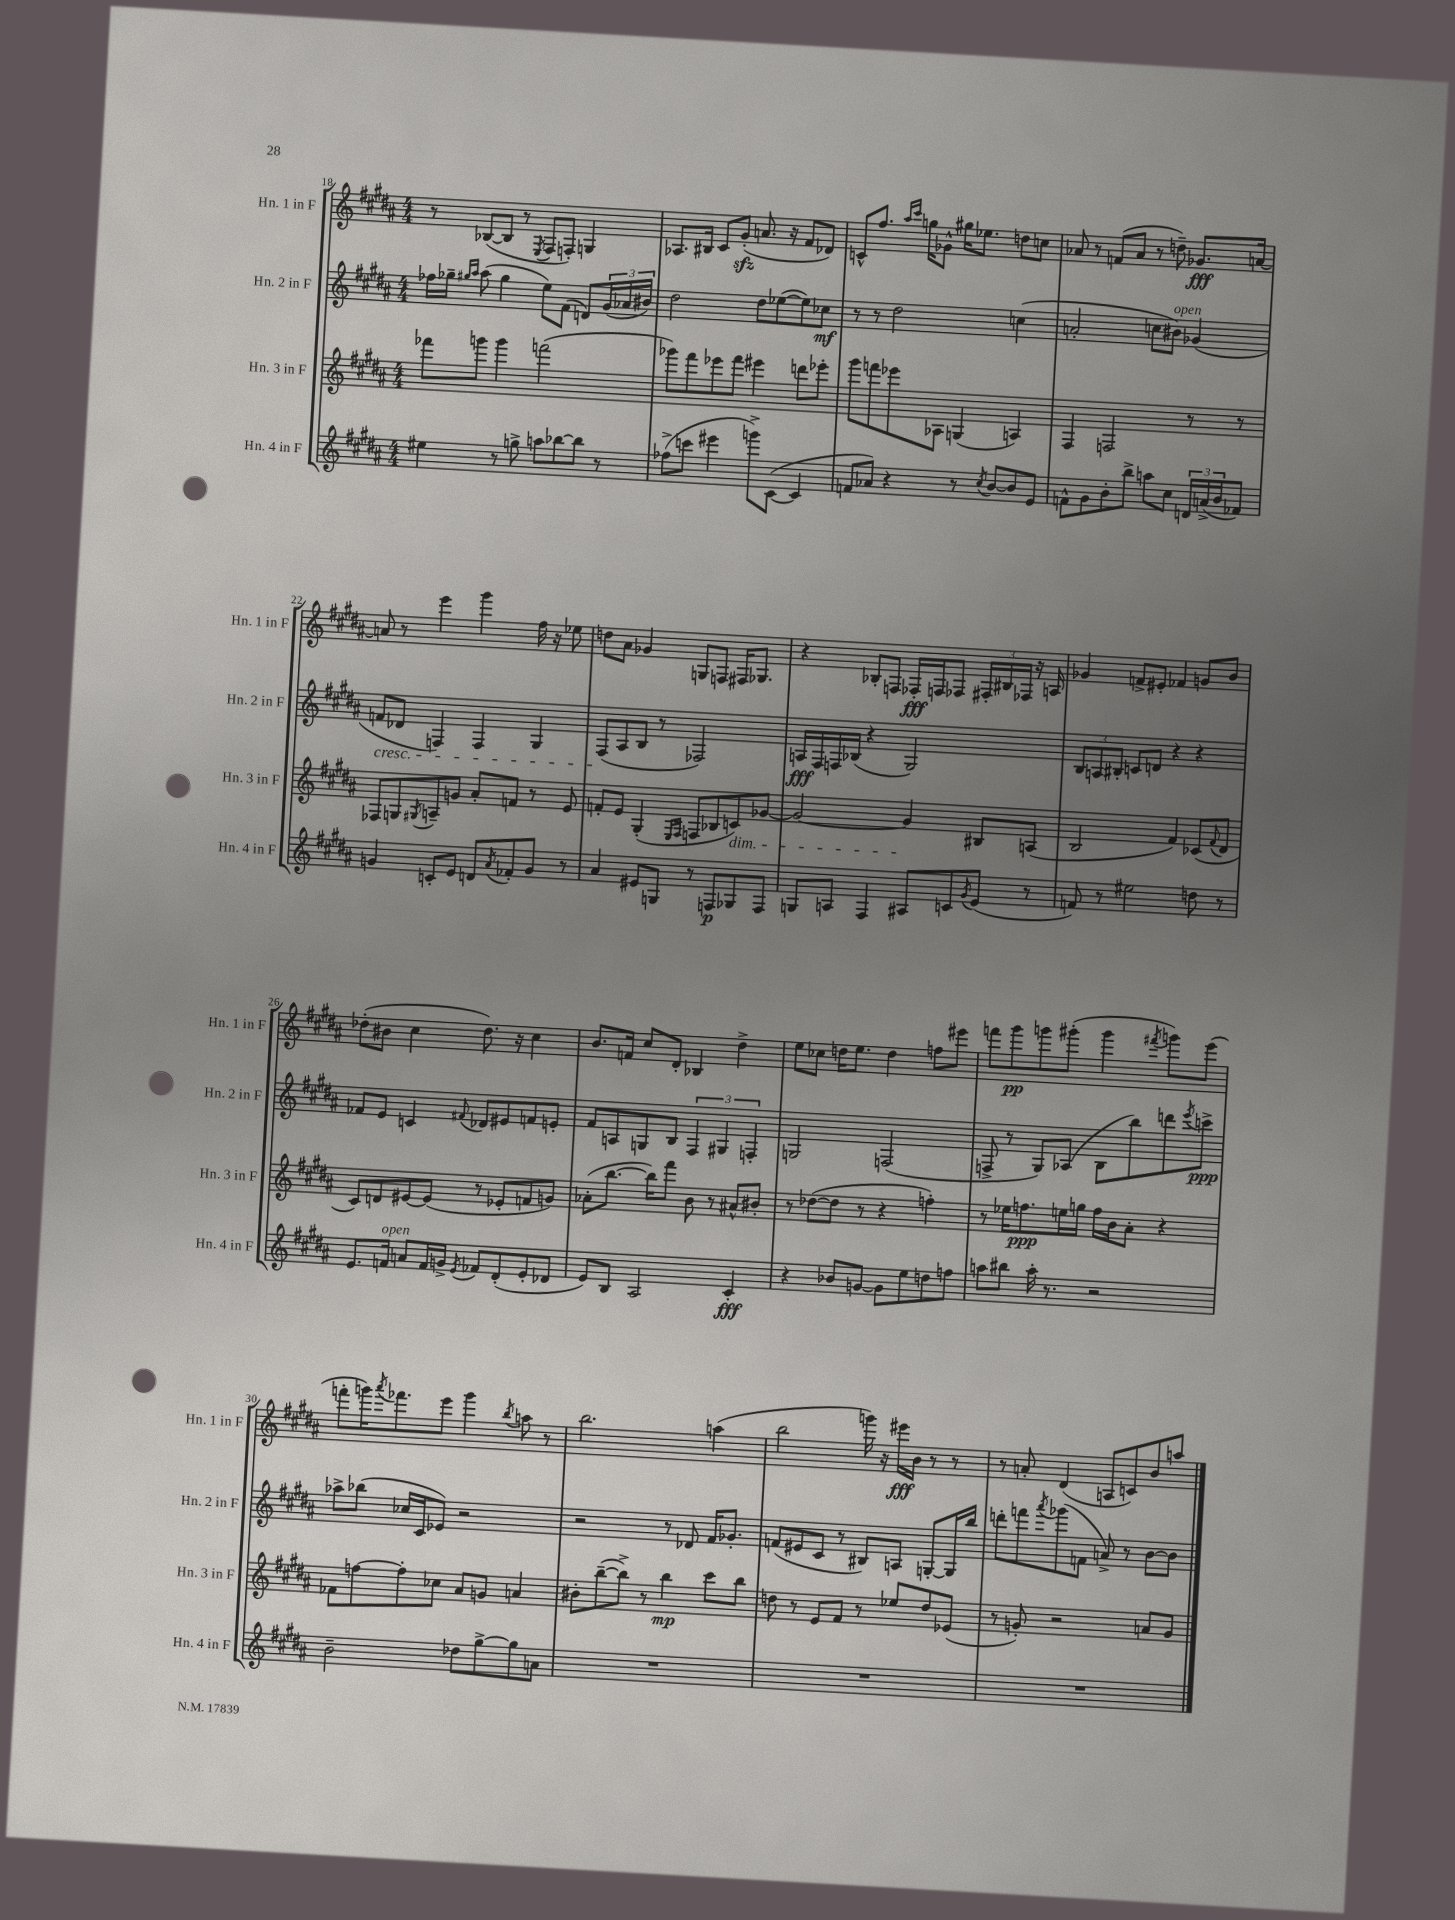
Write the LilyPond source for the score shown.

<<
\new StaffGroup <<
\new Staff = "s0" \with { instrumentName = "Hn. 1 in F" shortInstrumentName = "Hn. 1 in F" } {
    \clef treble \key b \major \numericTimeSignature \time 4/4
    r8 bes8~( bes8 r8 \acciaccatura { e8 } fis8 f8-.) g4 |
    aes8. bis16 cis'8 gis'8-.\sfz( a'8. r16 fis'8 des'8) |
    c'8-^ fis''8. \grace { ais''16 cis'''16 } g''16 ges'8-^ gis''16 ees''8. d''8 c''8 |
    aes'8 r8 f'8( aes'8 r8 d''8--) ges'8.\fff a'16~ |
    a'8 r8 e'''4 gis'''4 fis''16 r16 ees''8 |
    d''8 ais'8 ges'4 g8 f8 fis16 ges8. |
    r4 bes8-. f8 fes16-.\fff f16 fes8 \tuplet 3/2 { fis16-. bis16 fes16 } r16 a16 |
    ges'4 f'8-> eis'8-. fes'4 g'8 b'8 |
    des''8-.( bis'8 cis''4 des''8.) r16 cis''4 |
    b'8. f'16 cis''8 dis'8-. bes4 dis''4-> |
    e''8 ces''8 d''16 e''8. d''4 f''8 eis'''8 |
    f'''8 gis'''8\pp g'''8 gis'''8-.( gis'''4 \acciaccatura { fis'''8 } g'''8) e'''8( |
    f'''8-. g'''16) \acciaccatura { ais'''8 } fes'''8. e'''8 g'''4 \acciaccatura { b''8 } a''8 r8 |
    b''2. a''4( |
    b''2 g'''16) r16 eis'''16\fff b'16 r8 r8 |
    r8 a'8-. dis'4( a8 c'8) b'8 a''8 \bar "|." |
}
\new Staff = "s1" \with { instrumentName = "Hn. 2 in F" shortInstrumentName = "Hn. 2 in F" } {
    \clef treble \key b \major \numericTimeSignature \time 4/4
    fes''16 ges''16-- \grace { gis''16 ais''16 } ais''8( gis''4 e''8) fis'8( d'8) \tuplet 3/2 { gis'16( aes'16 bis'16) } |
    dis''2 dis''8 ees''8~( ees''8) ces''8\mf |
    r8 r8 dis''2 c''4( |
    a'2-. c''8 bis'8^\markup { \italic "open" }) ges'4( |
    f'8\cresc des'8 f4) f4 gis4 |
    fis8\!( ais8 b8 r8 fes2) |
    a16\fff fis16 f16 bes16( r4 gis2) |
    \tuplet 3/2 { b8 a8 bis8-. } c'8 d'8 r4 r4 |
    fes'8 e'8 c'4 \appoggiatura { fis'8 } des'8 eis'8 f'8 e'8-. |
    fis'8 a8 g8 b8 \tuplet 3/2 { fis4 gis4 f4-. } |
    g2 f2( |
    f8-> r8 gis8) aes8( b8 b''8) d'''8 \acciaccatura { e'''8 } c'''8->\ppp |
    aes''8-> bes''8( ces''16 cis'16 ees'8) r2 |
    r2 r8 des'8 fis'16 ges'8.-. |
    f'8( eis'8 cis'8 r8 bis8) a8 g8~-. g16 b''16 |
    d'''8-. f'''8 \acciaccatura { ais'''8 } ges'''8( f'8 a'8->) r8 b'8~ b'8 \bar "|." |
}
\new Staff = "s2" \with { instrumentName = "Hn. 3 in F" shortInstrumentName = "Hn. 3 in F" } {
    \clef treble \key b \major \numericTimeSignature \time 4/4
    fes'''8 g'''8 g'''4 f'''2( |
    ges'''8) fis'''8 ees'''8 fis'''8 eis'''4 d'''8 ees'''8-. |
    gis'''8 f'''8 ees'''8 aes8 g4( a4) |
    fis4 f2 r8 r8 |
    fes8 g8 \acciaccatura { gis8 } a8-- g'8 ais'8-. f'8 r8 e'8 |
    f'8-. e'8 gis4-.( \grace { e16 fis16 } f8 bes8 c'8\dim) ges'8~ |
    ges'2~ ges'4\! bis8 a8( |
    b2 fis'4) ces'8( \appoggiatura { fis'8 } dis'8 |
    cis'8) d'8 eis'8~ eis'8( r8 ees'8-. f'8 g'8) |
    aes'8-.( b''8.~ b''16) fis'''8 b'8 r8 ais'8-^ bis'8-. |
    r8 des''8~( des''8 r8 r4 f''4-.) |
    r8 ees''16 f''8.\ppp e''16 g''16 f''16 b'16 ais'8-. r4 |
    fes'8 f''8~ f''8-. ces''8 ais'8 g'8 a'4 |
    bis'8-. b''8~--( b''8->) r8 b''4\mp cis'''8 b''8 |
    d''8 r8 e'8 fis'8 r8 ees''8 d''8 ees'8( |
    r8 g'8-.) r2 a'8 g'8 \bar "|." |
}
\new Staff = "s3" \with { instrumentName = "Hn. 4 in F" shortInstrumentName = "Hn. 4 in F" } {
    \clef treble \key b \major \numericTimeSignature \time 4/4
    eis''4 r8 g''8-> a''8 bes''8~ bes''8 r8 |
    fes''8->( c'''8 eis'''4 g'''8->) cis'8~( cis'4 |
    f'8 aes'8) r4 r8 \acciaccatura { cis''8 } b'8~ b'8 e'8 |
    f'8-^ gis'8 b'8-. b''8-> a''8 cis''8 \tuplet 3/2 { d'16 a'16->( b'16 } fes'8) |
    g'4 c'8-. e'8 d'8 \acciaccatura { ais'8 } fes'8-. g'8 r8 |
    ais'4 eis'8 g8 r8 f8\p ges8 f8 |
    g8 a8 fis4 ais8 c'8 \acciaccatura { gis'8 } e'8( r8 |
    f'8) r8 eis''2 d''8 r8 |
    e'8. f'16^\markup { \italic "open" } a'8 f'16 g'16-> \acciaccatura { e'8 } fes'8 dis'8-.( e'8-. des'8 |
    e'8) b8 ais2 cis'4-.\fff |
    r4 bes'8 g'8~ g'8 e''8 d''8 f''8 |
    a''8 bis''8 a''16-. r8. r2 |
    b'2-- des''8 gis''8~-> gis''8 a'8 |
    R1 |
    R1 |
    R1 \bar "|." |
}
>>
>>
\layout { \context { \Score currentBarNumber = #18 } }
